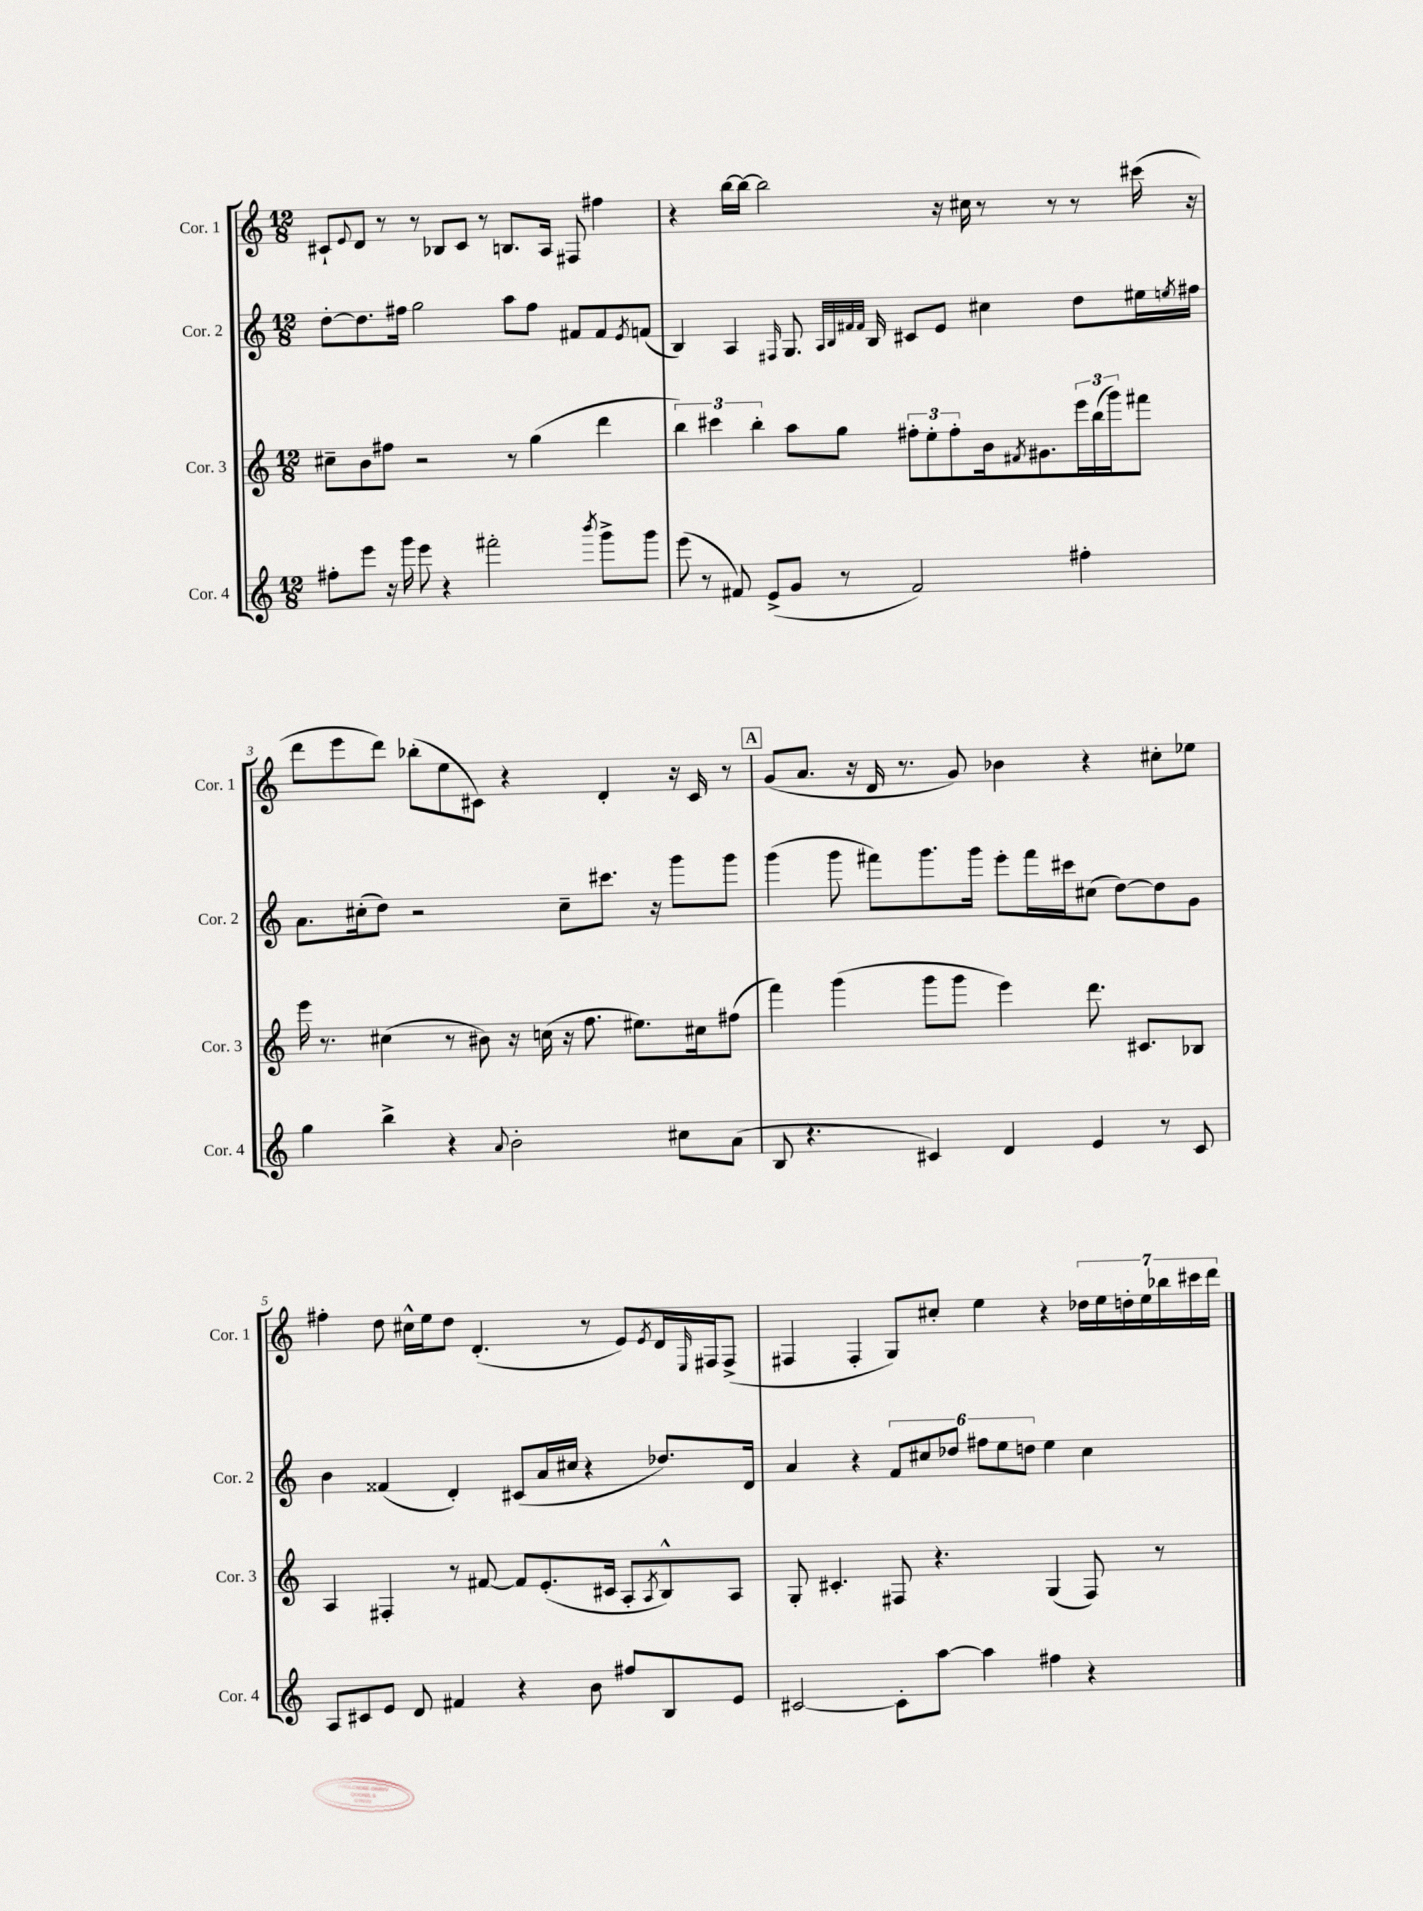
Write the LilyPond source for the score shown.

<<
\new StaffGroup <<
\new Staff = "s0" \with { instrumentName = "Cor. 1" shortInstrumentName = "Cor. 1" } {
    \clef treble \key c \major \numericTimeSignature \time 12/8
    cis'8-! \appoggiatura { e'8 } d'8 r8 r8 bes8 cis'8 r8 b8. a16 fis8 fis''4 |
    r4 b''16~ b''16~ b''2 r16 cis''16 r8 r8 r8 cis'''16( r16 |
    d'''8 e'''8 d'''8) bes''8-.( e''8 cis'8) r4 d'4-. r16 cis'16 r8 |
    \mark \markup { \box "A" } g'8( a'8. r16 d'16 r8. g'8) bes'4 r4 cis''8-. ees''8 |
    fis''4-. d''8 cis''16-^ e''16 d''8 d'4.-.( r8 e'8) \acciaccatura { e'8 } d'16 \grace { e16 } fis16 fis8->( |
    fis4 fis4-. g8) cis''8-. e''4 r4 \tuplet 7/4 { des''16 e''16 d''16-. e''16 bes''16 cis'''16 d'''16 } \bar "|." |
}
\new Staff = "s1" \with { instrumentName = "Cor. 2" shortInstrumentName = "Cor. 2" } {
    \clef treble \key c \major \numericTimeSignature \time 12/8
    d''8~-. d''8. fis''16 g''2 a''8 fis''8 fis'8 fis'8 \acciaccatura { e'8 } f'8( |
    b4) a4 \grace { fis16 } g8. \grace { a32 b32 fis'32 fis'32 } b16 cis'8 e'8 cis''4 d''8 eis''16 \acciaccatura { e''8 } fis''16 |
    a'8. cis''16-.( d''8) r2 cis''8-- cis'''8. r16 g'''8 g'''8 |
    \mark \markup { \box "A" } g'''4( g'''8 fis'''8) g'''8. g'''16 e'''8-. fis'''16 cis'''16 cis''8( d''8~) d''8 g'8 |
    b'4 fisis'4( d'4-.) cis'8( a'16 cis''16 r4 des''8.) d'16 |
    a'4 r4 \tuplet 6/4 { f'8 cis''8 des''8 fis''8 e''8 d''8 } e''4 cis''4 \bar "|." |
}
\new Staff = "s2" \with { instrumentName = "Cor. 3" shortInstrumentName = "Cor. 3" } {
    \clef treble \key c \major \numericTimeSignature \time 12/8
    cis''8-- b'8 fis''8 r2 r8 g''4( d'''4 |
    \tuplet 3/2 { b''4) cis'''4 b''4-. } a''8 g''8 \tuplet 3/2 { fis''8-. e''8-. fis''8-. } b'16 \acciaccatura { fis'8 } gis'8. \tuplet 3/2 { e'''16 b''16( g'''16) } fis'''8 |
    e'''16 r8. cis''4( r8 bis'8) r16 c''16( r16 f''8. eis''8.) cis''16 fis''8( |
    \mark \markup { \box "A" } f'''4) g'''4( g'''8 g'''8 e'''4) d'''8. cis'8. bes8 |
    a4 fis4-. r8 fis'8~ fis'8 e'8.-.( cis'16 a8-. \acciaccatura { a8 } b8-^) a8 |
    g8-. cis'4.-. fis8 r4. g4( fis8) r8 \bar "|." |
}
\new Staff = "s3" \with { instrumentName = "Cor. 4" shortInstrumentName = "Cor. 4" } {
    \clef treble \key c \major \numericTimeSignature \time 12/8
    fis''8-. e'''8 r16 g'''16 e'''8 r4 fis'''2-. \acciaccatura { b'''8 } g'''8-> g'''8 |
    e'''8( r8 fis'8) e'8->( g'8 r8 fis'2) fis''4-. |
    g''4 b''4-> r4 \appoggiatura { a'8 } b'2-. cis''8 a'8( |
    \mark \markup { \box "A" } b8 r4. cis'4) d'4 e'4 r8 cis'8 |
    a8 cis'8 e'8 d'8 fis'4 r4 b'8 fis''8 b8 e'8 |
    cis'2~ cis'8-. a''8~ a''4 fis''4 r4 \bar "|." |
}
>>
>>
